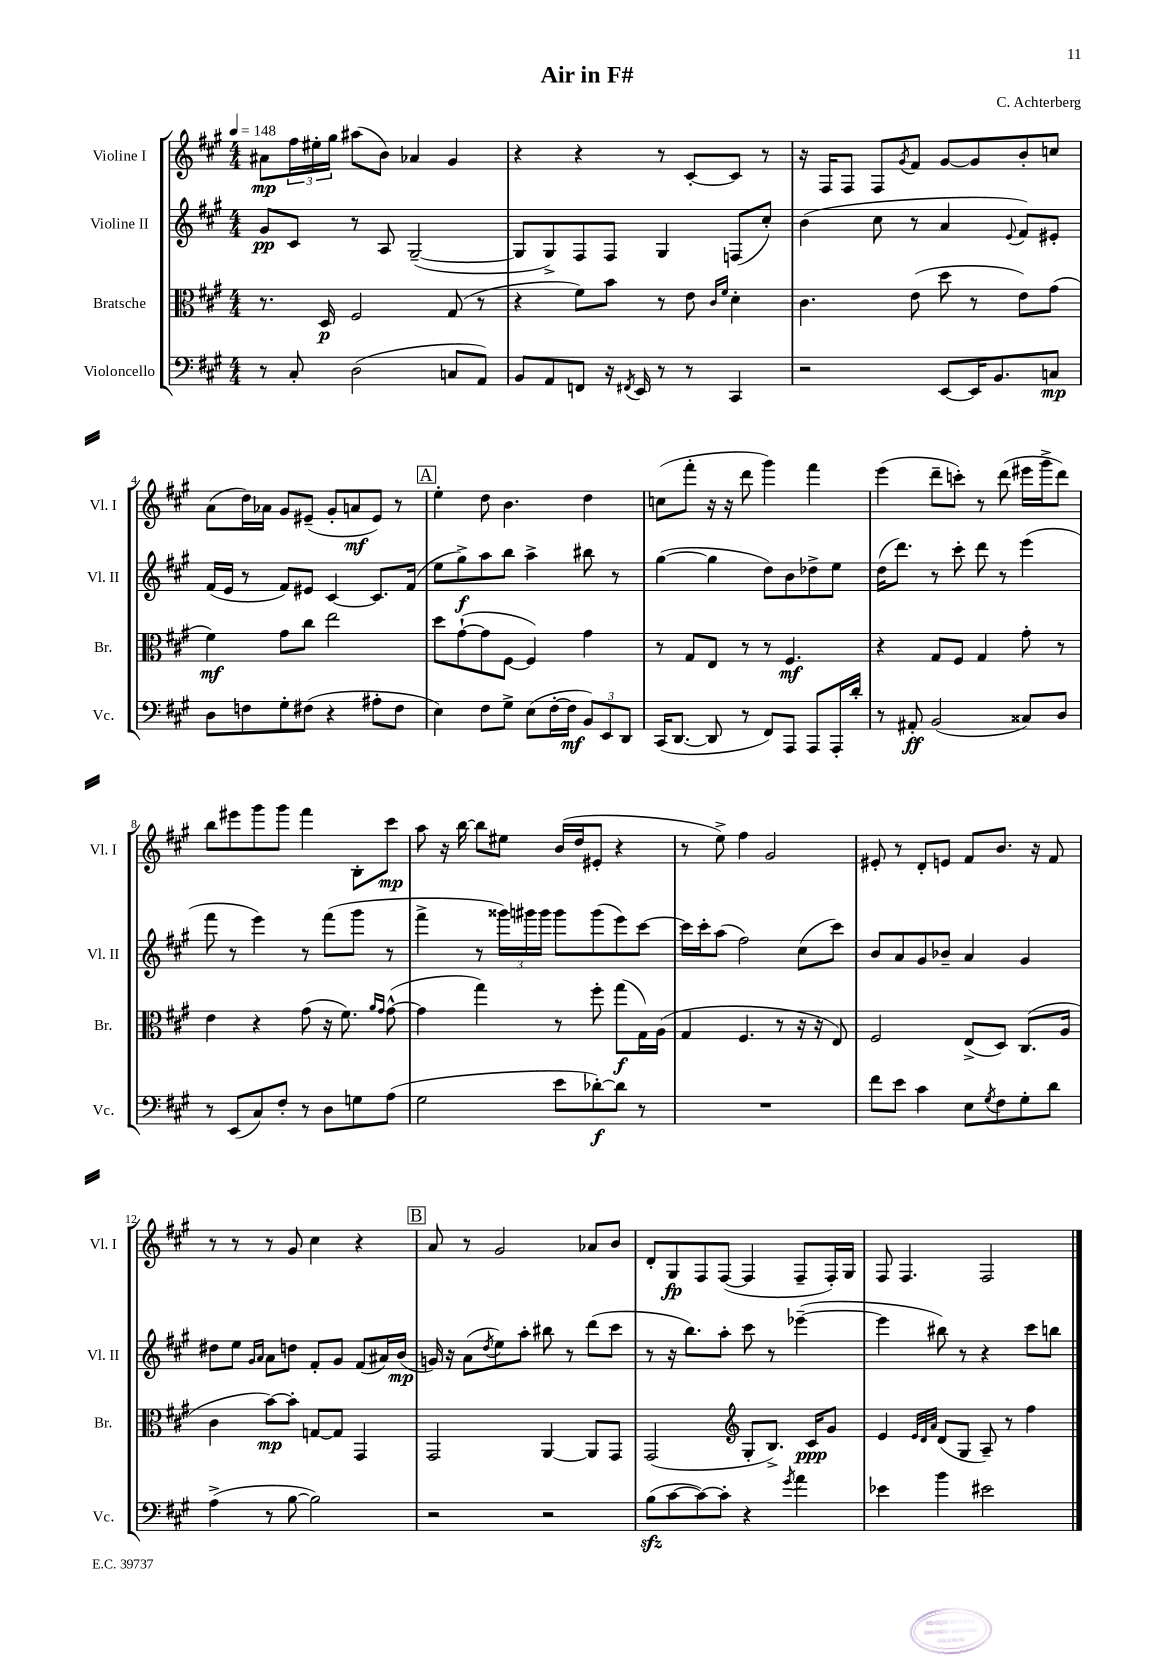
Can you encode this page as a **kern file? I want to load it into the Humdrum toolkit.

**kern	**kern	**kern	**kern
*staff4	*staff3	*staff2	*staff1
*clefF4	*clefC3	*clefG2	*clefG2
*k[f#c#g#]	*k[f#c#g#]	*k[f#c#g#]	*k[f#c#g#]
*M4/4	*M4/4	*M4/4	*M4/4
*MM148	*MM148	*MM148	*MM148
8r	8.r	8g#/L	8a#\L
8C#'/	.	8c#/J	24ff#\L
.	.	.	24ee#'\
.	16D/	.	.
.	.	.	24gg#\JJ
(2D\	2F#/	8r	(8aa#\L
.	.	8A/	8b\J)
.	.	([2G#~/	4a-/
8C/L	(8G#/	.	4g#/
8AA/J)	8r	.	.
=	=	=	=
8BB/L	4r	8G#/]L	4r
8AA/	.	8G#^/)	.
8FF/J	8f#\L)	8F#/	4r
16r	8b\J	8F#/J	.
8qFF#/	.	.	.
16EE/	.	.	.
8r	8r	4G#/	8r
8r	8e\	.	[8c#'/L
.	16qqc#/LL	.	.
.	16qqf#/JJ	.	.
4CC#/	4d'\	(8F/L	8c#/]J
.	.	8cc#'/J)	8r
=	=	=	=
2r	4.c#\	(4b\	16r
.	.	.	16F#/LK
.	.	.	8F#/J
.	.	8cc#\	8F#/L
.	.	.	8qg#/
.	(8e\	8r	8f#/J
[8EE/L	8dd\	4a/	[8g#/L
16EE/]K	8r	.	8g#/]
8.BB/	.	.	.
.	.	8qqe/	.
.	8e\L)	8f#/L)	8b'/
8C/J	(8g#\J	8e#'/J	8cc/J
=	=	=	=
8D\L	4f#\)	(16f#/LL	(8a\L
.	.	16e/JJ	.
8F\	.	8r	16dd\L)
.	.	.	16a-\JJ
8G#'\	8g#\L	8f#/L)	8g#/L
(8F#\J	8cc#\J	8e#/J	(8e#~/J
4r	2ee\	[4c#/	8g#'/L
.	.	.	8a/
8A#'\L	.	8.c#/]L	8e#/J)
8F#\J	.	.	8r
.	.	(16f#/Jk	.
=	=	=	=
4E\)	8dd\L	8ee\L	4ee'\
.	([8g#`\	8gg#^\)	.
8F#\L	8g#\]	8aa\	8dd\
8G#^\J	[8F#\J	8bb\J	4.b\
(8E\L	4F#/])	4aa^\	.
[16F#'\L	.	.	.
16F#\]JJ	.	.	.
12BB/L)	4g#\	8bb#\	4dd\
12EE/	.	.	.
.	.	8r	.
12DD/J	.	.	.
=	=	=	=
(16CC#/LK	8r	([4gg#\	(8cc\L
[8.DD/J	.	.	.
.	8G#/L	.	8fff#'\J
8DD/]	8E/J	4gg#\]	16r
.	.	.	16r
8r	8r	.	8ddd\
8FF#/L)	8r	8dd\L)	4ggg#\)
8AAA/J	4.F#/	8b\	.
8AAA/L	.	8dd-^\	4fff#\
16AAA'/L	.	8ee\J	.
16d'/JJ	.	.	.
=	=	=	=
8r	4r	(16dd\LK	(4eee\
.	.	8.ddd\J)	.
8AA#'/	.	.	.
(2BB/	8G#/L	8r	8ddd~\L
.	8F#/J	8ccc#'\	8ccc'\J)
.	4G#/	8ddd\	8r
.	.	8r	(8ddd\
8C##/L)	8g#'\	(4eee\	16eee#\LL
.	.	.	16ggg#^\J
8D/J	8r	.	8ddd\J)
=	=	=	=
8r	4e\	8fff#\	8bb\L
(8EE/L	.	8r	8eee#\
8C#/)	4r	4eee\)	8ggg#\
8F#'/J	.	.	8ggg#\J
8r	(8g#\	8r	4fff#\
8D\L	16r	(8fff#\L	.
.	8.f#\)	.	.
8G\	.	8ggg#\J	8B'\L
.	16qqa/LL	.	.
.	16qqg#/JJ	.	.
(8A\J	([8g#^^\	8r	8ccc#\J
=	=	=	=
2G#\	4g#\]	4fff#^\	8aa\
.	.	.	16r
.	.	.	[16bb\
.	4gg#\)	8r	8bb\]L
.	.	24ggg##\LL)	8ee#\J
.	.	24ggg#\	.
.	.	24ggg#\JJ	.
8e\L	8r	8ggg#\L	(16b/LL
.	.	.	16dd/J
[8d-'\)	8ff#'\	(8ggg#\	8e#'/J
8d-\]J	(8gg#\L	8eee\)	4r
8r	16G#\L)	[8ccc#\J	.
.	(16A\JJ	.	.
=	=	=	=
1r	4G#/	16ccc#\]LL	8r
.	.	16ccc#'\J	.
.	.	(8aa\J	8ee^\)
.	4.F#/	2ff#\)	4ff#\
.	.	.	2g#/
.	8r	.	.
.	16r	(8cc#\L	.
.	16r	.	.
.	8E/)	8ccc#\J)	.
=	=	=	=
8f#\L	2F#/	8b/L	8e#'/
8e\J	.	8a/	8r
4c#\	.	8g#/	8d'/L
.	.	8b-~/J	8e/J
8E\L	(8E^/L	4a/	8f#/L
8qG#/	.	.	.
8F#\	8D/J)	.	8.b/J
8G#'\	(8.C#/L	4g#/	.
.	.	.	16r
8d\J	.	.	8f#/
.	16A/Jk	.	.
=	=	=	=
(4A^\	4c#\	8dd#\L	8r
.	.	8ee\J	8r
.	.	16qqg#/LL	.
.	.	16qqa/JJ	.
8r	[8b\L)	8a\L	8r
[8B\	8b'\]J	8dd\J	8g#/
2B\])	[8G/L	8f#'/L	4cc#\
.	8G/]J	8g#/J	.
.	4GG#/	(8f#/L	4r
.	.	16a#/L)	.
.	.	(16b/JJ	.
=	=	=	=
2r	2GG#/	16g/)	8a/
.	.	16r	.
.	.	(8a\L	8r
.	.	8qdd/	.
.	.	8ee\)	2g#/
.	.	8aa'\J	.
2r	[4AA/	8bb#\	.
.	.	8r	.
.	8AA/]L	(8ddd\L	8a-/L
.	8GG#/J	8ccc#\J	8b/J
=	=	=	=
(8B\L	(2GG#/	8r	8d'/L
[8c#\	.	16r	8G#/
.	.	8.bb\L)	.
8c#\_)	.	.	8F#/
8c#'\]J	.	8aa'\J	([8F#/J
*	*clefG2	*	*
4r	8G#'/L	8ccc#\	4F#/]
.	8.B^/J)	8r	.
8qg#/	.	.	.
4a\	.	([4eee-~\	8F#~/L
.	16c#/LK	.	.
.	8g#/J	.	16F#'/L)
.	.	.	16G#/JJ
=	=	=	=
4e-\	4e/	4eee-\]	8F#/
.	.	.	4.F#/
.	32qqe/LLL	.	.
.	32qqd/	.	.
.	32qqa/JJJ	.	.
4b\	(8d/L	8bb#\)	.
.	8G#/J	8r	.
2e#\	8A~/)	4r	2F#/
.	8r	.	.
.	4ff#\	8ccc#\L	.
.	.	8bb\J	.
==	==	==	==
*-	*-	*-	*-
